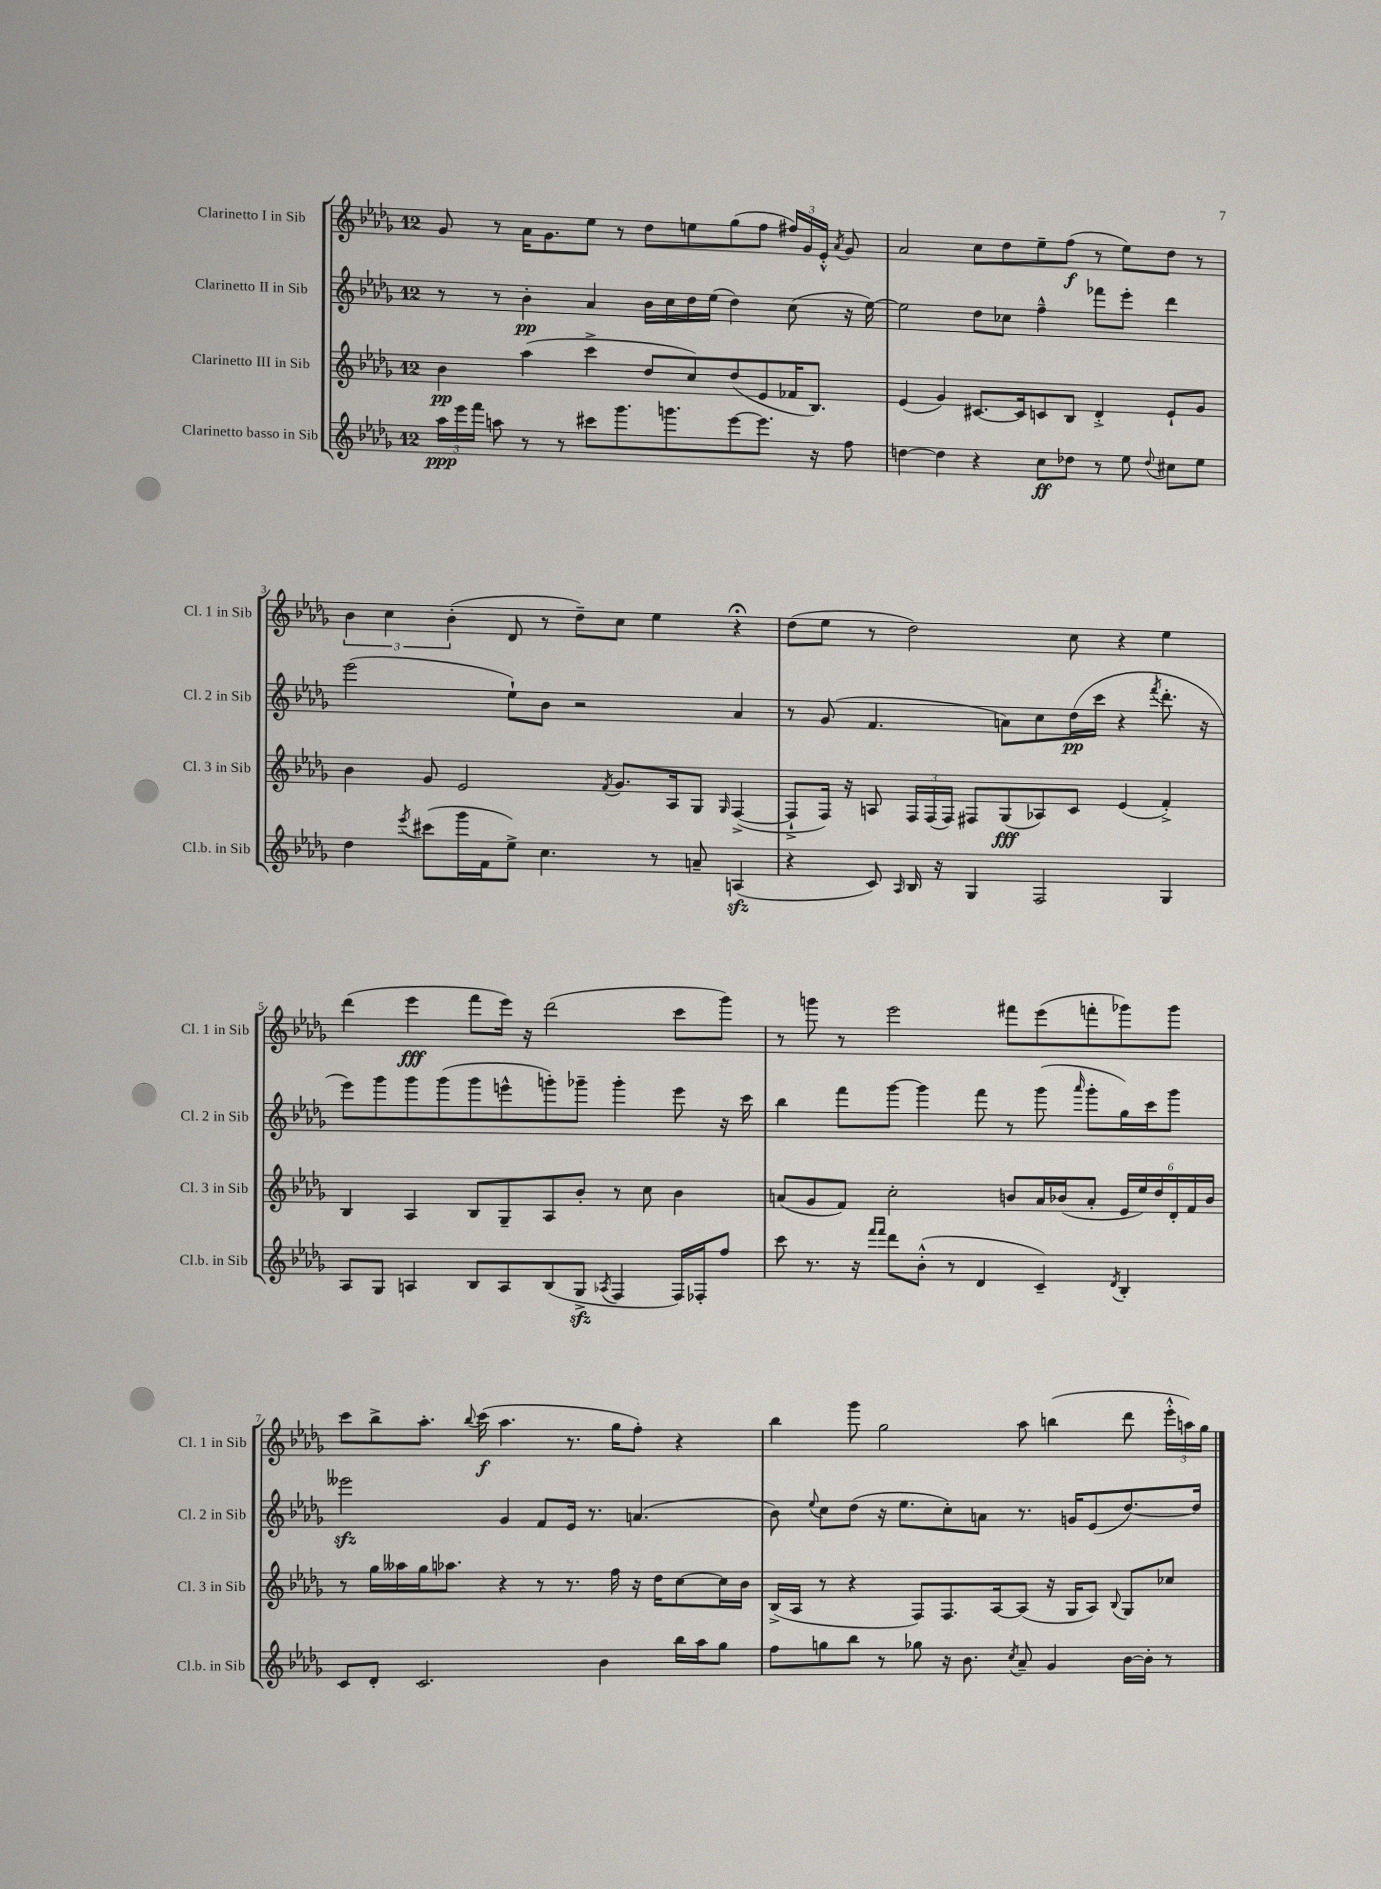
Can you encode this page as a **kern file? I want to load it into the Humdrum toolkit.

**kern	**kern	**kern	**kern
*staff4	*staff3	*staff2	*staff1
*clefG2	*clefG2	*clefG2	*clefG2
*k[b-e-a-d-g-]	*k[b-e-a-d-g-]	*k[b-e-a-d-g-]	*k[b-e-a-d-g-]
*M12/8	*M12/8	*M12/8	*M12/8
24aa-	4b-	8r	8g-
24eee-	.	.	.
24fff	.	.	.
8aa	.	8r	8r
8r	(4aa-	4b-'	16a-
.	.	.	8.g-
8r	.	.	.
8ccc#	4ccc^	4a-	8ee-
8.ggg-	.	.	8r
.	8dd-	16b-	8dd-
8.ggg	.	16cc	.
.	8cc)	16dd-	8ee
.	.	(16ee-	.
[8eee-	(8dd-	4dd-)	(8gg-
8.eee-]	8e-	.	8ff
.	16f-	(8cc	24ff#)
.	.	.	24g-
16r	8.B-)	.	.
.	.	.	24e-'^^
.	.	.	8qa-
8ff	.	16r	8g-
.	.	[16ee-)	.
=	=	=	=
[4dd	(4e-	2ee-]	2a-
4dd]	4g-)	.	.
4r	[8.c#	8dd-	8cc
.	.	8cc-	8dd-
.	16c#]	.	.
8cc	8c	4ff~^^	8ee-~
8dd-	8B-	.	(8ff
8r	4d-'^	8fff-	8r
8ee-	.	8eee-'	8ee-)
8qqdd-	.	.	.
8cc#	8e-`	4ddd-	8dd-
8ee-	8g-	.	8r
=	=	=	=
4dd-	4b-	(2eee-	6b-
.	.	.	6cc
8qeee-	.	.	.
(8ccc#	8g-	.	.
.	.	.	(6b-'
16ggg-	2e-	.	.
16f	.	.	.
8ee-^)	.	8ee-`)	8d-
4.cc	.	8b-	8r
.	.	2r	8dd-~)
.	8qf	.	.
.	8.g-	.	8cc
8r	.	.	4ee-
.	16A-	.	.
8a~	8G-	.	.
.	16qqG-	.	.
(4A	([4F^	4a-	4r;
=	=	=	=
4r	8F`^]	8r	(8dd-
.	16F)	(8g-	8ee-
.	16r	.	.
8c)	8A	4.f	8r
16qqA-	.	.	.
16B-	24F	.	2dd-)
.	(24F	.	.
16r	.	.	.
.	24F)	.	.
4G-	8F#	.	.
.	(8G-	8a)	.
2F	8A-)	8cc	.
.	8c	(16dd-	8cc
.	.	16ccc	.
.	(4e-	4r	4r
.	.	8qfff	.
4G-	4f'^)	8.ddd-'	4ee-
.	.	16r	.
=	=	=	=
8A-	4B-	8eee-)	(4ddd-
8G-	.	8ggg-	.
4A	4A-	8ggg-	4eee-
.	.	(8ggg-	.
8B-	8B-	8ggg-	8fff
8A	8G-~	8eee^^	16eee-)
.	.	.	16r
(8B-	8A-	8ggg')	(2ddd-
8G-^	8b-'	8ggg-~	.
8qA-	.	.	.
4F	8r	4ggg-'	.
.	8cc	.	.
16F)	4b-	8eee	8ccc
16F-'	.	.	.
8ff	.	16r	8ggg-)
.	.	16ccc	.
=	=	=	=
8ccc	(8a	4bb-	8r
8.r	8g-	.	8ggg
.	8f)	8fff	8r
16r	.	.	.
16qqfff	.	.	.
16qqfff	.	.	.
8ddd-	2cc'	[8ggg-	2eee-
(8b-'^^	.	4ggg-]	.
8r	.	.	.
4d-	.	8fff	.
.	8b	8r	8fff#
4c~)	16a	(8ggg-	(8eee-
.	(16b-	.	.
.	.	16qqaaa-	.
.	8a'	8ggg-'	8fff'
8qd-	.	.	.
4B-'	24e-	16gg-)	8ggg-)
.	24ee-)	.	.
.	.	16ccc	.
.	24dd-	.	.
.	24d-'	8ggg-	8ggg-
.	24f	.	.
.	24b-	.	.
=	=	=	=
8c	8r	2eee--	8ccc
8d-'	16gg-	.	8bb-^
.	16aa--	.	.
2.c	16gg-	.	8.aa-'
.	8.aa-	.	.
.	.	.	8qqbb-
.	.	.	(16ccc
.	4r	4g-	4.aa-
.	8r	8f	.
.	8.r	16e-	8.r
.	.	8.r	.
4b-	.	.	.
.	16ff	.	16gg-
.	16r	(4.a	8ff')
.	16dd-	.	.
16bb-	[8cc	.	4r
16aa-	.	.	.
8gg-	16cc]	.	.
.	16b-	.	.
=	=	=	=
8ff	(16B-^	8b-)	4bb-
.	16A-	.	.
.	.	8qqee-	.
8gg	8r	8cc	.
8bb-	4r	(8dd-	8ggg-
8r	.	16r	2gg-
.	.	8.ee-	.
8gg-	8F)	.	.
16r	8.F	8cc')	.
8.b-	.	.	.
.	.	8a	.
.	[16A-	.	.
8qcc	.	.	.
8a-~	(8A-]	8.r	8aa-
4g-	16r	.	(4bb
.	16G-	16g	.
.	8A-)	(8e-	.
.	8qqB-	.	.
[16b-	8G-	[8.dd-)	8ddd-
16b-']	.	.	.
8r	8cc-	.	24eee-'^^
.	.	.	24aa)
.	.	16dd-]	.
.	.	.	24gg-
==	==	==	==
*-	*-	*-	*-
